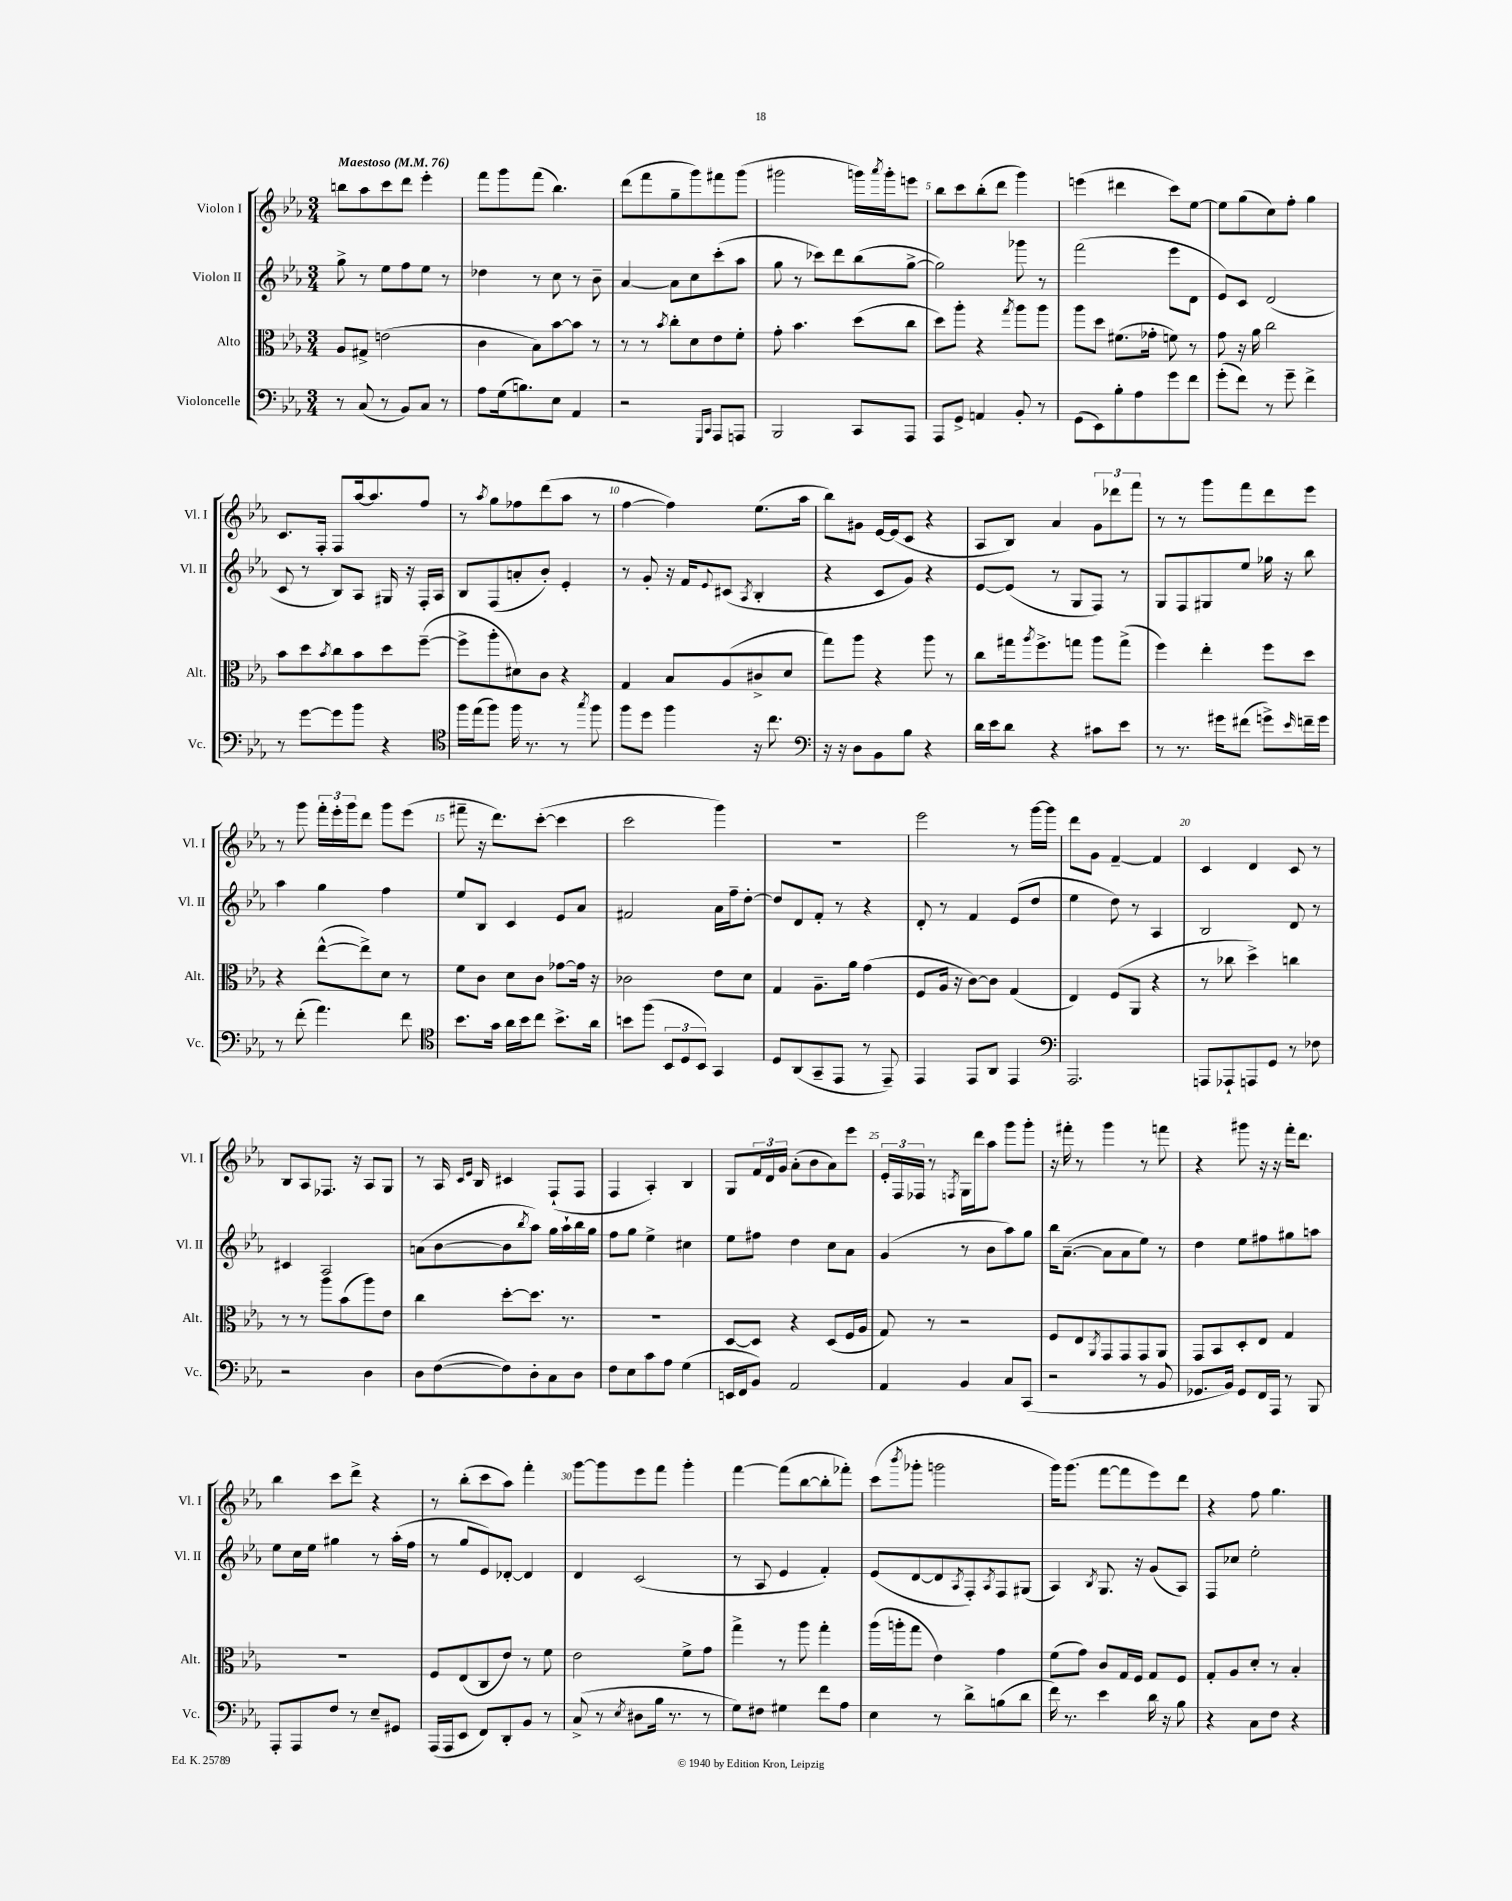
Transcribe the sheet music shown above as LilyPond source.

<<
\new StaffGroup <<
\new Staff = "s0" \with { instrumentName = "Violon I" shortInstrumentName = "Vl. I" } {
    \clef treble \key ees \major \numericTimeSignature \time 3/4 \tempo "Maestoso" 4 = 76
    b''8 aes''8 c'''8 d'''8 ees'''4-. |
    f'''8 g'''8 f'''8( bes''4.) |
    d'''8( f'''8 g''8-- g'''8) fis'''8 g'''8( |
    gis'''2 g'''16) \acciaccatura { aes'''8 } g'''16-. e'''8 |
    bes''8 c'''8 bes''8-.( d'''8 g'''4) |
    e'''4( dis'''4 c'''8) ees''8~ |
    ees''8 g''8( c''8) f''8-. g''4 |
    c'8. f16-. f8 aes''16~ aes''8. f''8 |
    r8 \acciaccatura { aes''8 } g''8 fes''8 d'''8( aes''8 r8 |
    f''4~ f''4) ees''8.( aes''16 |
    bes''8) gis'8 ees'16~ ees'16( c'8 r4 |
    aes8 bes8) aes'4 \tuplet 3/2 { g'8 des'''8 f'''8 } |
    r8 r8 g'''8 f'''8 d'''8 ees'''8 |
    r8 g'''8 \tuplet 3/2 { f'''16-. ees'''16-. g'''16 } d'''8 g'''8 ees'''8( |
    fis'''8-- r16 d'''8.) c'''8~-.( c'''4 |
    c'''2 g'''4) |
    R2. |
    ees'''2 r8 g'''16~ g'''16 |
    d'''8 g'8 f'4~-- f'4 |
    c'4 d'4 c'8 r8 |
    bes8 aes8 fes8. r16 aes8 g8 |
    r8 aes16 \grace { c'16 ees'16 } bes16 cis'4 f8-!( f8 |
    f4 aes4-.) bes4 |
    g8 \tuplet 3/2 { f'16 d'16 g'16 } aes'8-.( bes'8 aes'8) ees'''8 |
    \tuplet 3/2 { ees'16-. f16 fes16 } r8 \acciaccatura { f8 } g16 d'''16 aes''8 g'''8 g'''8-. |
    r16 fis'''16-. r8 g'''4 r8 f'''8 |
    r4 gis'''8 r16 r16 f'''16-. d'''8. |
    bes''4 c'''8 d'''8-> r4 |
    r8 bes''8-.( c'''8 aes''8) f'''4-. |
    g'''8~ g'''8 ees'''8 f'''8 g'''4-. |
    f'''4~ f'''8( bes''8~ bes''8-. fes'''8-.) |
    c'''8( \acciaccatura { bes'''8 } ges'''8-. g'''2 |
    g'''16) g'''8.( f'''8~ f'''8 ees'''8) d'''8 |
    r4 f''8 g''4. \bar "|." |
}
\new Staff = "s1" \with { instrumentName = "Violon II" shortInstrumentName = "Vl. II" } {
    \clef treble \key ees \major \numericTimeSignature \time 3/4
    g''8-> r8 ees''8 f''8 ees''8 r8 |
    des''4 r8 c''8 r8 bes'8-- |
    aes'4~ aes'8 c''8 c'''8-.( aes''8 |
    g''8 r8 ces'''8) d'''8 bes''8( g''8~-> |
    g''2) ges'''8 r8 |
    f'''2( ees'''8 d'8 |
    ees'8) c'8 d'2( |
    c'8 r8 bes8) aes8 gis16 r16 f16-. aes16 |
    bes8 f8( a'8-. bes'8-.) ees'4-. |
    r8 g'8-. r16 f'16 \appoggiatura { ees'8 } cis'8( \acciaccatura { aes8 } bes4-. |
    r4 c'8 g'8) r4 |
    ees'8~ ees'8( r8 g8 f8) r8 |
    g8 f8 gis8 ees''8 ges''16 r16 bes''8 |
    aes''4 g''4 f''4 |
    ees''8 bes8 c'4 ees'8 aes'8 |
    fis'2 aes'16 f''16-- d''8~-. |
    d''8 d'8 f'8-. r8 r4 |
    d'8-. r8 f'4 ees'8( d''8 |
    ees''4 d''8) r8 aes4 |
    bes2 d'8 r8 |
    cis'4 aes2 |
    a'8( bes'8~ bes'8 \acciaccatura { bes''8 } aes''8) g''16 aes''16-! bes''16 g''16 |
    f''8 g''8 ees''4-> cis''4 |
    ees''8 fis''8 d''4 c''8 aes'8 |
    g'4( r8 bes'8 aes''8) g''8 |
    bes''16 aes'8.~--( aes'8 aes'8 ees''8) r8 |
    d''4 ees''8 fis''8 gis''8 a''8 |
    ees''8 c''16 ees''16 gis''4 r8 aes''16-.( f''16 |
    r8 g''8 ees'8) des'8~-. des'4 |
    d'4 c'2( |
    r8 aes8 ees'4 f'4-.) |
    ees'8( d'8~ d'8 \acciaccatura { aes8 } f8-.) \acciaccatura { aes8 } f8 gis8( |
    aes4) \acciaccatura { bes8 } g8. r16 g'8( aes8) |
    f8 ces''8 ees''2-. \bar "|." |
}
\new Staff = "s2" \with { instrumentName = "Alto" shortInstrumentName = "Alt." } {
    \clef alto \key ees \major \numericTimeSignature \time 3/4
    aes8 gis8-> e'2( |
    c'4 bes8) bes'8~ bes'8 r8 |
    r8 r8 \acciaccatura { bes'8 } c''8-. d'8 ees'8 f'8-. |
    g'8-. bes'4. d''8( c''8 |
    d''8) aes''8-. r4 \acciaccatura { g''8 } aes''8 aes''8 |
    aes''8 d''8 fis'8.( ges'16-. f'8) r8 |
    g'8 r16 aes'16 c''2 |
    bes'8 d''8 \acciaccatura { bes'8 } c''8 bes'8 d''8 f''8~--( |
    f''8-> aes''8-. dis'8) c'8 r4 |
    g4 bes8 aes8( cis'8-> d'8 |
    g''8) aes''8 r4 aes''8 r8 |
    c''8 gis''16 \acciaccatura { aes''8 } f''8.-> g''8 aes''8 g''8->( |
    f''4) ees''4-. f''8 d''8 |
    r4 ees''8~-^( ees''8->) d'8 r8 |
    f'8 c'8 d'8 c'8 ges'8~ ges'16 r16 |
    ces'2 ees'8 d'8 |
    g4 aes8.-- aes'16 g'4( |
    f8 aes16 r16 c'8~) c'8 g4( |
    ees4) f8( aes,8 r4 |
    r8 ces''8 d''4->) c''4 |
    r8 r8 aes''8 bes'8( aes''8) ees'8 |
    c''4 d''8~-. d''8. r8. |
    r2. |
    d8~ d8 r4 d8( f16 aes16 |
    g8) r8 r2 |
    f8 ees8 \acciaccatura { aes,8 } g,8 g,8 g,8 aes,8 |
    g,8 bes,8 d8-. ees8 g4 |
    R2. |
    f8 ees8( c8 ees'8) r8 f'8 |
    ees'2 f'8-> g'8 |
    g''4-> r8 aes''8 g''4-. |
    aes''16( a''16-. g''8 ees'4) g'4 |
    f'8( g'8) c'8 g16 f16 g8 f8 |
    g8-. aes8 d'8-. r8 bes4-. \bar "|." |
}
\new Staff = "s3" \with { instrumentName = "Violoncelle" shortInstrumentName = "Vc." } {
    \clef bass \key ees \major \numericTimeSignature \time 3/4
    r8 c8( r8 bes,8) c8 r8 |
    aes8 g16( b8.) ees8 aes,4 |
    r2 \grace { g,,16 c,16 } aes,,8 a,,8 |
    bes,,2 c,8 aes,,8 |
    aes,,8 g,8-> a,4 bes,8-. r8 |
    g,8( ees,8) bes8-. aes8 g'8 f'8 |
    g'8-.( f'8) r8 g'8-- f'4-> |
    r8 g'8~ g'8 bes'8 r4 |
    \clef tenor f''16 ees''16( f''8) f''16 r8. r8 \acciaccatura { g''8 } f''8 |
    f''8 d''8 f''4 r16 c''8. |
    \clef bass r16 r16 d8 bes,8 bes8 r4 |
    d'16 ees'16 d'8 r4 cis'8 ees'8 |
    r8 r8. gis'16 fis'8( g'8->) \grace { ees'16 } f'16-- g'16 |
    r8 f'8-.( aes'4.) f'8 |
    \clef tenor bes'8. g'16 aes'16 bes'16 c''8 bes'8.-> aes'16 |
    b'8 f''8( \tuplet 3/2 { bes,8 d8 bes,8) } g,4 |
    d8 aes,8( g,8-- ees,8 r8 ees,8--) |
    ees,4 ees,8 aes,8 ees,4 |
    \clef bass aes,,2. |
    a,,8 aes,,8-! a,,8 g,8 r8 fes8 |
    r2 d4 |
    d8 f8~( f8) d8-. c8 d8 |
    f8 ees8 c'8 aes8 g4( |
    e,16 f,16 bes,8) aes,2 |
    aes,4 bes,4 c8 c,8( |
    r2 r8 bes,8 |
    ges,8. bes,16) ges,8 f,16 aes,,16 r8 bes,,8 |
    aes,,8-. aes,,8 f8 r8 ees8-- gis,8 |
    aes,,16( aes,,16 ees,8 f,8) d,8-. bes,8 r8 |
    c8->( r8 \acciaccatura { ees8 } dis8 bes16 r8. r8 |
    g8) fis8 gis4 f'8 aes8 |
    ees4 r8 d'8-> b8( d'8 |
    f'16) r8. ees'4 d'16 r16 bes8 |
    r4 c8 f8 r4 \bar "|." |
}
>>
>>
\layout { \context { \Score \override BarNumber.break-visibility = ##(#f #t #t) barNumberVisibility = #(every-nth-bar-number-visible 5) } }
